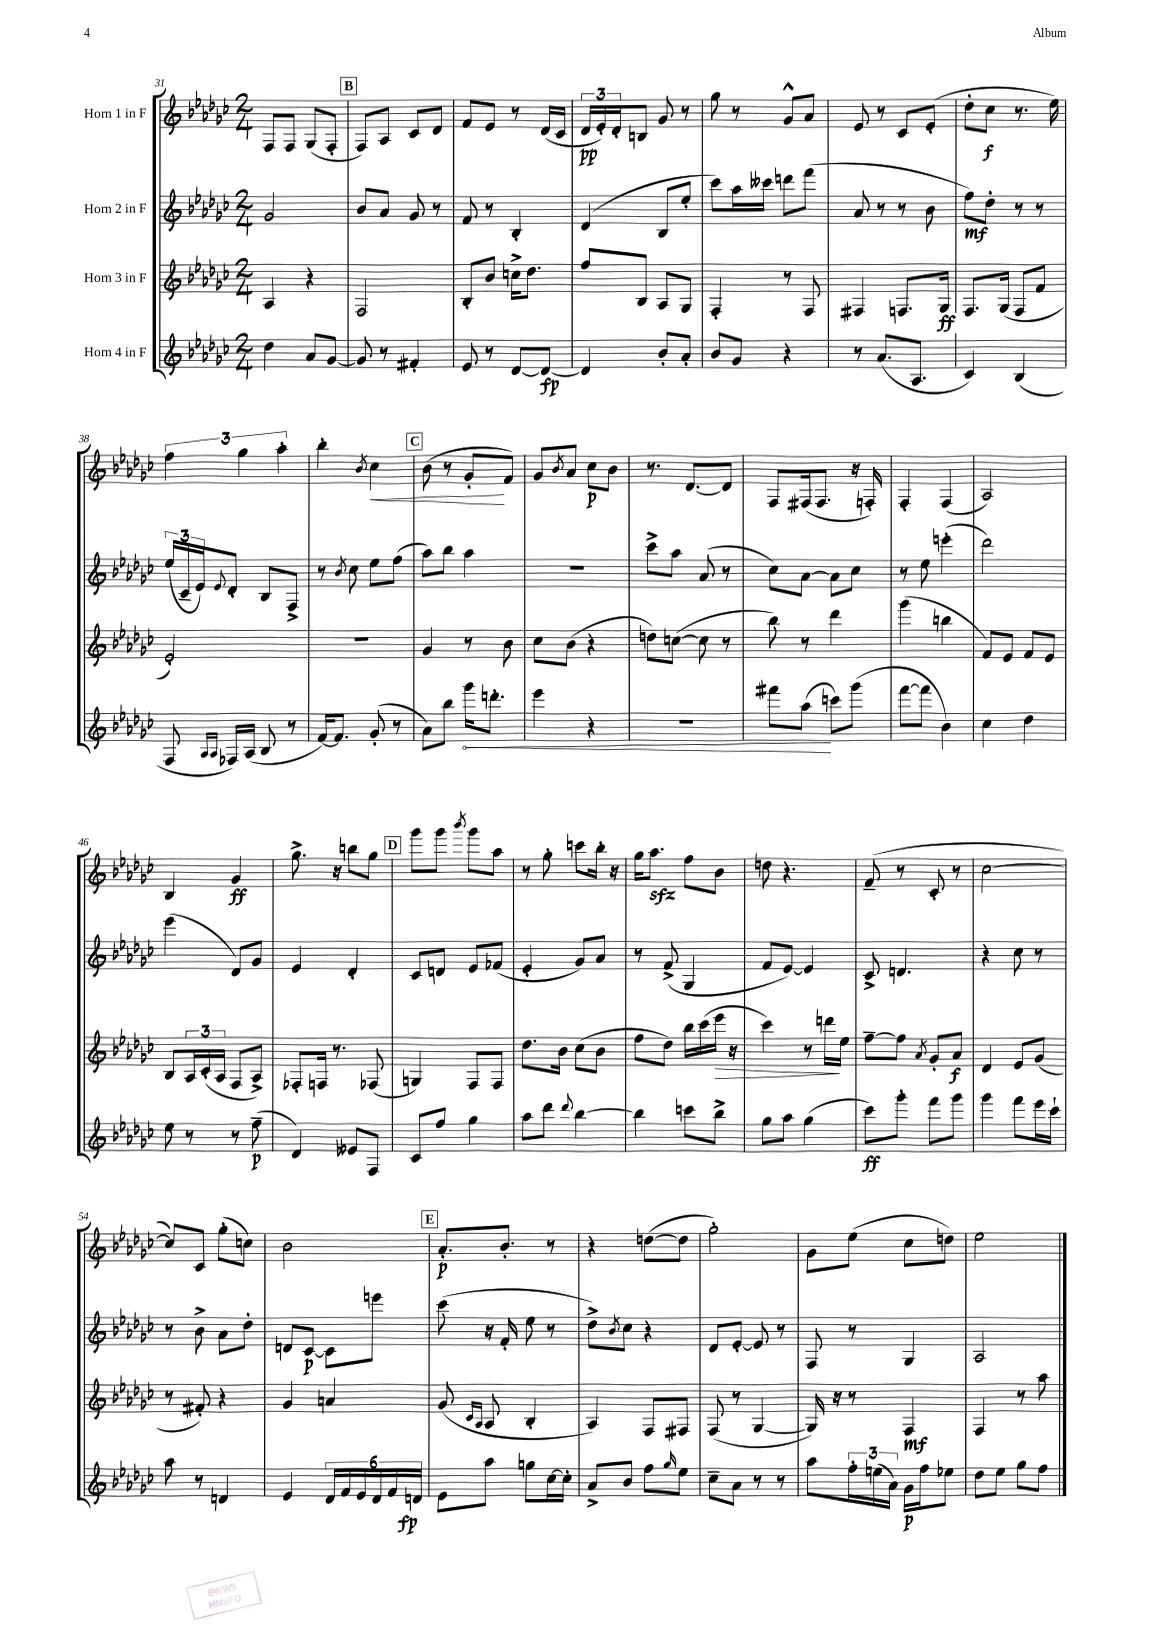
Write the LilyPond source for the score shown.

<<
\new StaffGroup <<
\new Staff = "s0" \with { instrumentName = "Horn 1 in F" } {
    \clef treble \key ges \major \numericTimeSignature \time 2/4
    f8 f8 ges8( f8-. |
    \mark \markup { \box "B" } f8) aes8 ces'8 des'8 |
    f'8 ees'8 r8 des'16( ces'16 |
    \tuplet 3/2 { des'16\pp ees'16-.) des'16-. } b8 ges'8 r8 |
    ges''8 r8 ges'8-^ aes'8 |
    ees'8 r8 ces'8 ees'8-.( |
    des''8-. ces''8\f r8. ees''16) |
    \tuplet 3/2 { f''4 ges''4 aes''4-. } |
    bes''4-. \acciaccatura { bes'8 } ces''4\< |
    \mark \markup { \box "C" } bes'8( r8 ges'8-.\! f'8) |
    ges'8 \acciaccatura { bes'8 } aes'8 ces''8\p bes'8 |
    r8. des'8.~ des'8 |
    f8 fis16( fis8. r16 f16-.) |
    f4-. f4( |
    aes2) |
    bes4 ges'4\ff |
    ges''8.-> r16 b''8 ges''8 |
    \mark \markup { \box "D" } ges'''8 ges'''8 \acciaccatura { bes'''8 } ges'''8 aes''8 |
    r8 ges''8-. c'''8 bes''16-. r16 |
    ges''16 aes''8.\sfz f''8 bes'8 |
    d''8 r4. |
    f'8--( r8 ces'8-. r8 |
    ces''2~ |
    ces''8) ces'8 ges''8-.( c''8) |
    bes'2 |
    \mark \markup { \box "E" } aes'8.-.\p bes'8.-. r8 |
    r4 d''8~( d''8 |
    ges''2-.) |
    ges'8 ees''8( ces''8 d''8) |
    ees''2 \bar "|." |
}
\new Staff = "s1" \with { instrumentName = "Horn 2 in F" } {
    \clef treble \key ges \major \numericTimeSignature \time 2/4
    ges'2 |
    \mark \markup { \box "B" } bes'8 aes'8 ges'8 r8 |
    f'8 r8 bes4-. |
    des'4( bes8 ees''8-. |
    ces'''8) aes''16 ceses'''16 d'''8 f'''8( |
    aes'8 r8 r8 bes'8 |
    f''8\mf) des''8-. r8 r8 |
    \tuplet 3/2 { ees''16( ces'16-- ees'16) } \appoggiatura { ees'8 } des'8-. bes8 f8-> |
    r8 \acciaccatura { bes'8 } ces''8 ees''8 f''8( |
    \mark \markup { \box "C" } aes''8) bes''8 aes''4 |
    r2 |
    ces'''8-> aes''8 aes'8( r8 |
    ces''8) aes'8~ aes'8 ces''8 |
    r8 ees''8 e'''4-.( |
    des'''2) |
    ees'''4( des'8) ges'8 |
    ees'4 des'4-. |
    \mark \markup { \box "D" } ces'8 d'8 ees'8 fes'8( |
    ees'4-. ges'8) aes'8 |
    r8 f'8->( ges4 |
    f'8 ees'8~) ees'4 |
    ces'8-> d'4. |
    r4 ces''8 r8 |
    r8 bes'8-> aes'8 des''8-. |
    d'8 ces'8~\p ces'8 e'''8 |
    \mark \markup { \box "E" } ces'''8( r16 f'16-. ees''8 r8 |
    des''8->) \acciaccatura { bes'8 } ces''8 r4 |
    des'8 ees'8~-. ees'8 r8 |
    f8 r8 ges4 |
    aes2 \bar "|." |
}
\new Staff = "s2" \with { instrumentName = "Horn 3 in F" } {
    \clef treble \key ges \major \numericTimeSignature \time 2/4
    aes4 r4 |
    \mark \markup { \box "B" } f2 |
    bes8-. bes'8 c''16-> des''8. |
    f''8 bes8 aes8 ges8 |
    f4-. r8 f8 |
    fis4 f8. ges16\ff |
    f8. ges16( f8 f'8 |
    ees'2-.) |
    r2 |
    \mark \markup { \box "C" } ges'4 r8 bes'8 |
    ces''8 bes'8( r4 |
    d''8) c''8~( c''8 r8 |
    bes''8) r8 des'''4 |
    ges'''4( b''4 |
    f'8) ees'8 f'8 ees'8 |
    bes8 \tuplet 3/2 { aes16 ces'16-.( aes16 } f8 aes8->) |
    fes8-. f16 r8. fes8( |
    \mark \markup { \box "D" } g4) f8 f8 |
    des''8. bes'16 ces''8( bes'8 |
    f''8 des''8) bes''16 ces'''16( ees'''16\> r16 |
    ces'''4) r8 d'''16\! ees''16 |
    f''8~-- f''8 \acciaccatura { aes'8 } ges'8-. aes'8\f |
    des'4 ees'8 ges'8( |
    r8 fis'8-.) r4 |
    ges'4 a'4 |
    \mark \markup { \box "E" } ges'8( \grace { ces'16 aes16 } aes8 bes4-. |
    aes4) f8 fis8 |
    f8( r8 ges4~ |
    ges16) r16 r8 f4\mf |
    f4 r8 aes''8 \bar "|." |
}
\new Staff = "s3" \with { instrumentName = "Horn 4 in F" } {
    \clef treble \key ges \major \numericTimeSignature \time 2/4
    des''4 aes'8 ges'8~ |
    \mark \markup { \box "B" } ges'8 r8 fis'4-. |
    ees'8 r8 des'8~ des'8~\fp |
    des'4 bes'8-. aes'8-. |
    bes'8 ges'8 r4 |
    r8 aes'8.( aes8. |
    ces'4) bes4( |
    f8 \grace { aes16 aes16 } fes16) aes16( bes8 r8 |
    f'16~) f'8. ges'8-.( r8 |
    \mark \markup { \box "C" } aes'8) bes''8 \once \override Hairpin.circled-tip = ##t ges'''16\< d'''8.-. |
    ees'''4 r4 |
    r2 |
    fis'''8 aes''8\!( c'''8) ges'''8( |
    f'''8~ f'''8 bes'4) |
    ces''4 des''4 |
    ees''8 r8 r8 f''8--\p( |
    des'4) eeses'8 f8 |
    \mark \markup { \box "D" } ces'8 f''8 ges''4 |
    aes''8 des'''8 \appoggiatura { des'''8 } bes''4~ |
    bes''4 c'''8 bes''8-> |
    ges''8 aes''8 ges''4( |
    ces'''8\ff) ges'''8-. f'''8 ges'''8 |
    ges'''4 f'''8 ees'''16 ces'''16-! |
    aes''8 r8 d'4 |
    ees'4 \tuplet 6/4 { des'16 f'16 ees'16 des'16 f'16 d'16\fp } |
    \mark \markup { \box "E" } ees'8 aes''8 g''8 ces''16~ ces''16-. |
    aes'8-> bes'8 f''8 \grace { ges''16 } ees''8 |
    ces''8-- aes'8 r8 r8 |
    aes''8 \tuplet 3/2 { f''16-. e''16( aes'16) } ges'16\p f''16 ees''8 |
    des''8 ees''8 ges''8 f''8 \bar "|." |
}
>>
>>
\layout { \context { \Score currentBarNumber = #31 } }
